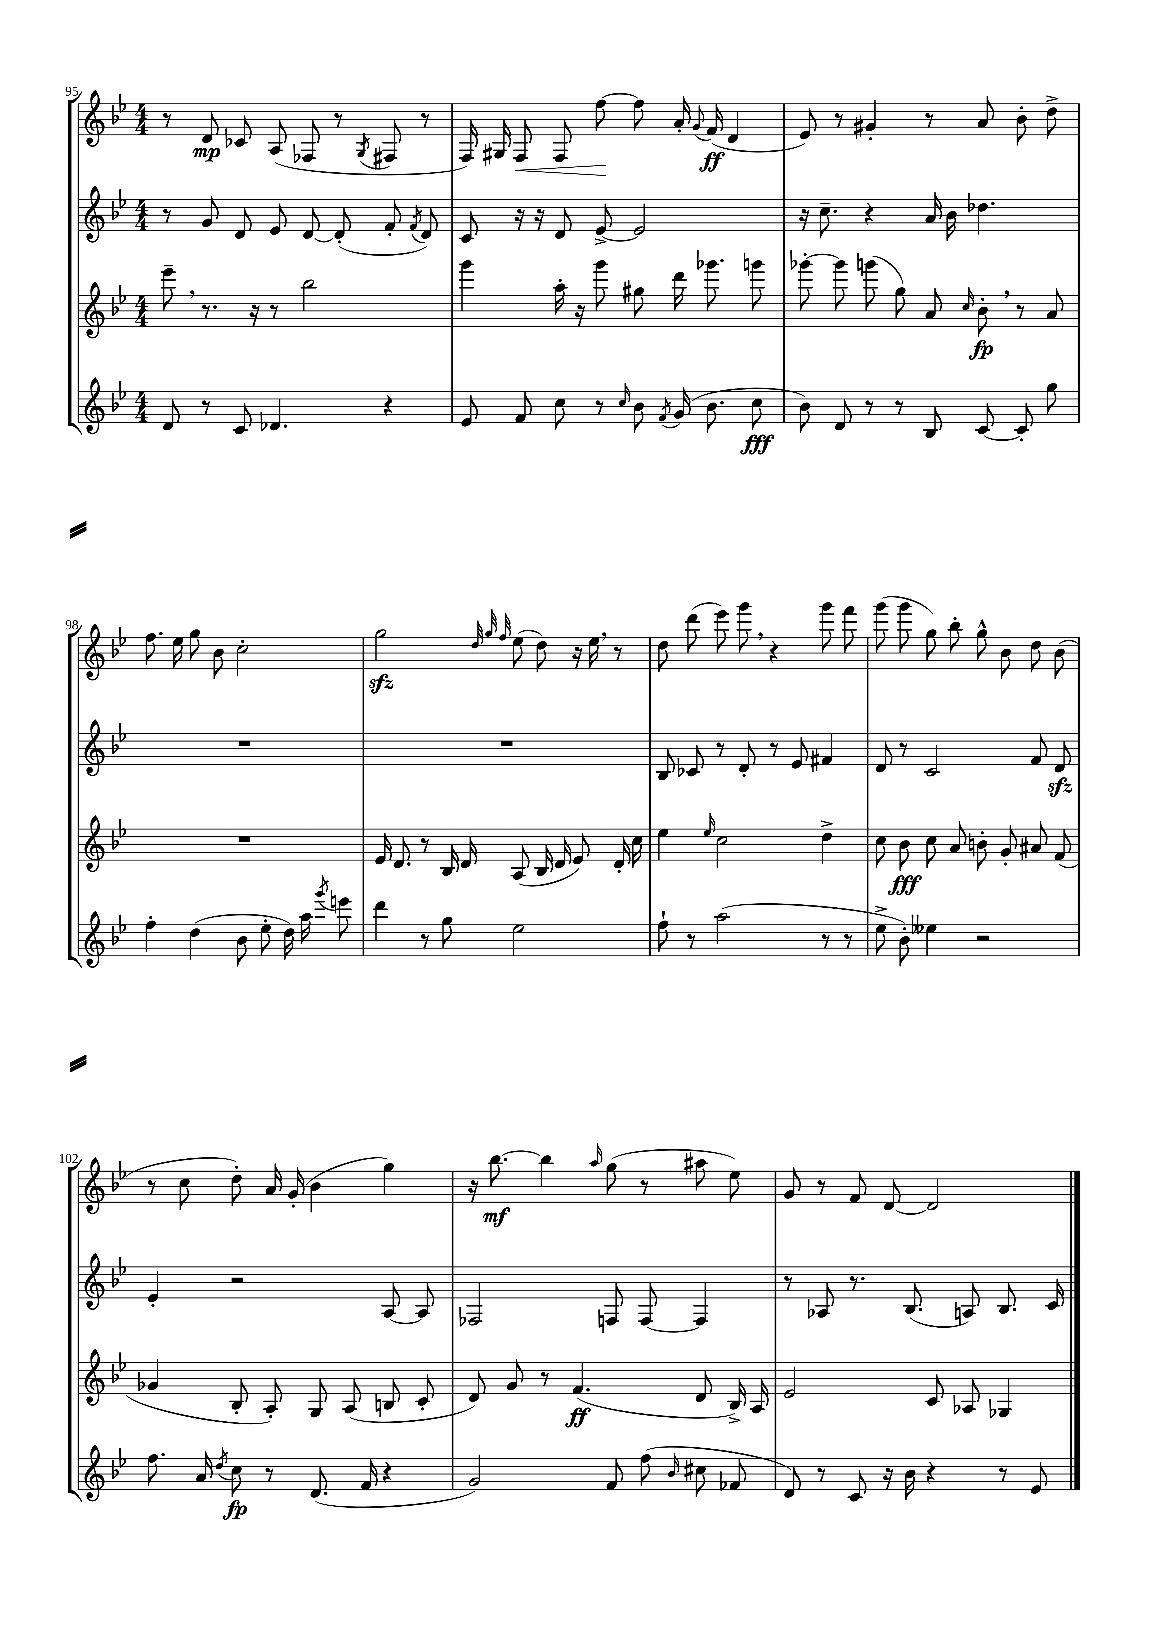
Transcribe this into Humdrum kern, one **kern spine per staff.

**kern	**dynam	**kern	**dynam	**kern	**kern	**dynam
*part4	*part4	*part3	*part3	*part2	*part1	*part1
*staff4	*staff4	*staff3	*staff3	*staff2	*staff1	*staff1
*clefG2	*	*clefG2	*	*clefG2	*clefG2	*
*k[b-e-]	*	*k[b-e-]	*	*k[b-e-]	*k[b-e-]	*
*M4/4	*	*M4/4	*	*M4/4	*M4/4	*
=95	=95	=95	=95	=95	=95	=95
8d/	.	8eee-~,\	.	8r	8r	.
8r	.	8.r	.	8g/	8d/	mp
8c/	.	.	.	8d/	8c-X/	.
.	.	16r	.	.	.	.
4.d-X/	.	8r	.	8e-/	(8A/	.
.	.	2bb-\	.	[8d/	8F-X/	.
.	.	.	.	(8d'/]	8r	.
.	.	.	.	.	8qG/	.
4r	.	.	.	8f'/	8F#X/	.
.	.	.	.	8qf/	.	.
.	.	.	.	8d/)	8r	.
=96	=96	=96	=96	=96	=96	=96
8e-/	.	4ggg\	.	8c/	16F/)	.
.	.	.	.	.	16G#X/	.
!	!	!	!	!	!	!LO:HP:b
8f/	.	.	.	16r	8F/	<
.	.	.	.	16r	.	.
8cc\	.	16aa'\	.	8d/	8F/	.
.	.	16r	.	.	.	.
8r	.	8ggg\	.	[8e-^/	[8ff\	.
16qqcc/	.	.	.	.	.	.
8b-\	.	8gg#X\	.	2e-/]	8ff\]	[
8qf/	.	.	.	.	.	.
(16g/	.	16ddd\	.	.	16a'/	.
.	.	.	.	.	8qqg/	.
8.b-\	.	8.ggg-X\	.	.	(16f/	ff
.	.	.	.	.	4d/	.
8cc\	fff	8gggn\	.	.	.	.
=97	=97	=97	=97	=97	=97	=97
8b-\)	.	[8ggg-X'\	.	16r	8e-/)	.
.	.	.	.	8.cc~\	.	.
8d/	.	8ggg-\]	.	.	8r	.
8r	.	(8gggn\	.	4r	4g#X'/	.
8r	.	8gg\)	.	.	.	.
8B-/	.	8a/	.	16a/	8r	.
.	.	.	.	16b-\	.	.
.	.	16qqcc/	.	.	.	.
[8c/	.	8b-',\	fp	4.dd-X\	8a/	.
8c'/]	.	8r	.	.	8b-'\	.
8gg\	.	8a/	.	.	8dd^\	.
!!LO:LB:g=z
=98	=98	=98	=98	=98	=98	=98
4ff'\	.	1r	.	1r	8.ff\	.
.	.	.	.	.	16ee-\	.
(4dd\	.	.	.	.	8gg\	.
.	.	.	.	.	8b-\	.
8b-\	.	.	.	.	2cc'\	.
8ee-'\	.	.	.	.	.	.
16dd\)	.	.	.	.	.	.
16aa\	.	.	.	.	.	.
8qggg/	.	.	.	.	.	.
8eeen\	.	.	.	.	.	.
=99	=99	=99	=99	=99	=99	=99
4ddd\	.	16e-/	.	1r	2ggzz\	.
.	.	8.d/	.	.	.	.
8r	.	8r	.	.	.	.
8gg\	.	16B-/	.	.	.	.
.	.	16d/	.	.	.	.
.	.	.	.	.	32qqdd/	.
.	.	.	.	.	32qqgg/	.
.	.	.	.	.	32qqff/	.
2ee-\	.	(8A/	.	.	(8ee-\	.
.	.	16B-/	.	.	8dd\)	.
.	.	16d/	.	.	.	.
.	.	8e-/)	.	.	16r	.
.	.	.	.	.	16ee-,\	.
.	.	16d'/	.	.	8r	.
.	.	16cc\	.	.	.	.
=100	=100	=100	=100	=100	=100	=100
8ff`\	.	4ee-\	.	8B-/	8dd\	.
8r	.	.	.	8c-X/	(8ddd\	.
.	.	16qqee-/	.	.	.	.
(2aa\	.	2cc\	.	8r	8eee-\)	.
.	.	.	.	8d'/	8ggg,\	.
.	.	.	.	8r	4r	.
.	.	.	.	8e-/	.	.
8r	.	4dd^\	.	4f#X/	8ggg\	.
8r	.	.	.	.	8fff\	.
=101	=101	=101	=101	=101	=101	=101
8ee-^\	.	8cc\	.	8d/	(8ggg\	.
8b-'\)	.	8b-\	fff	8r	8ggg\	.
4ee--X\	.	8cc\	.	2c/	8gg\)	.
.	.	8a/	.	.	8bb-'\	.
2r	.	8bn'\	.	.	8gg^^\	.
.	.	8g'/	.	.	8b-\	.
.	.	8a#X/	.	8f/	8dd\	.
.	.	(8f/	.	8dzz/	(8b-\	.
!!LO:LB:g=z
=102	=102	=102	=102	=102	=102	=102
8.ff\	.	4g-X/	.	4e-'/	8r	.
.	.	.	.	.	8cc\	.
16a/	.	.	.	.	.	.
8qdd/	.	.	.	.	.	.
8cc\	fp	8B-'/	.	2r	8dd'\)	.
8r	.	8A'/)	.	.	16a/	.
.	.	.	.	.	(16g'/	.
(8.d/	.	8G/	.	.	4b-\	.
.	.	(8A/	.	.	.	.
16f/	.	.	.	.	.	.
4r	.	8Bn/	.	[8A/	4gg\)	.
.	.	8c'/	.	8A/]	.	.
=103	=103	=103	=103	=103	=103	=103
2g/)	.	8d/)	.	2F-X/	16r	.
.	.	.	.	.	[8.bb-\	mf
.	.	8g/	.	.	.	.
.	.	8r	.	.	4bb-\]	.
.	.	(4.f/	ff	.	.	.
.	.	.	.	.	16qqaa/	.
8f/	.	.	.	8Fn/	(8gg\	.
(8ff\	.	.	.	[8F/	8r	.
16qqb-/	.	.	.	.	.	.
8cc#X\	.	8d/	.	4F/]	8aa#X\	.
8f-X/	.	16B-^/)	.	.	8ee-\)	.
.	.	16A/	.	.	.	.
=104	=104	=104	=104	=104	=104	=104
8d/)	.	2e-/	.	8r	8g/	.
8r	.	.	.	8A-X/	8r	.
8c/	.	.	.	8.r	8f/	.
16r	.	.	.	.	[8d/	.
16b-\	.	.	.	(8.B-/	.	.
4r	.	8c/	.	.	2d/]	.
.	.	8A-X/	.	8An/)	.	.
8r	.	4G-X/	.	8.B-/	.	.
8e-/	.	.	.	.	.	.
.	.	.	.	16c/	.	.
==	==	==	==	==	==	==
*-	*-	*-	*-	*-	*-	*-
